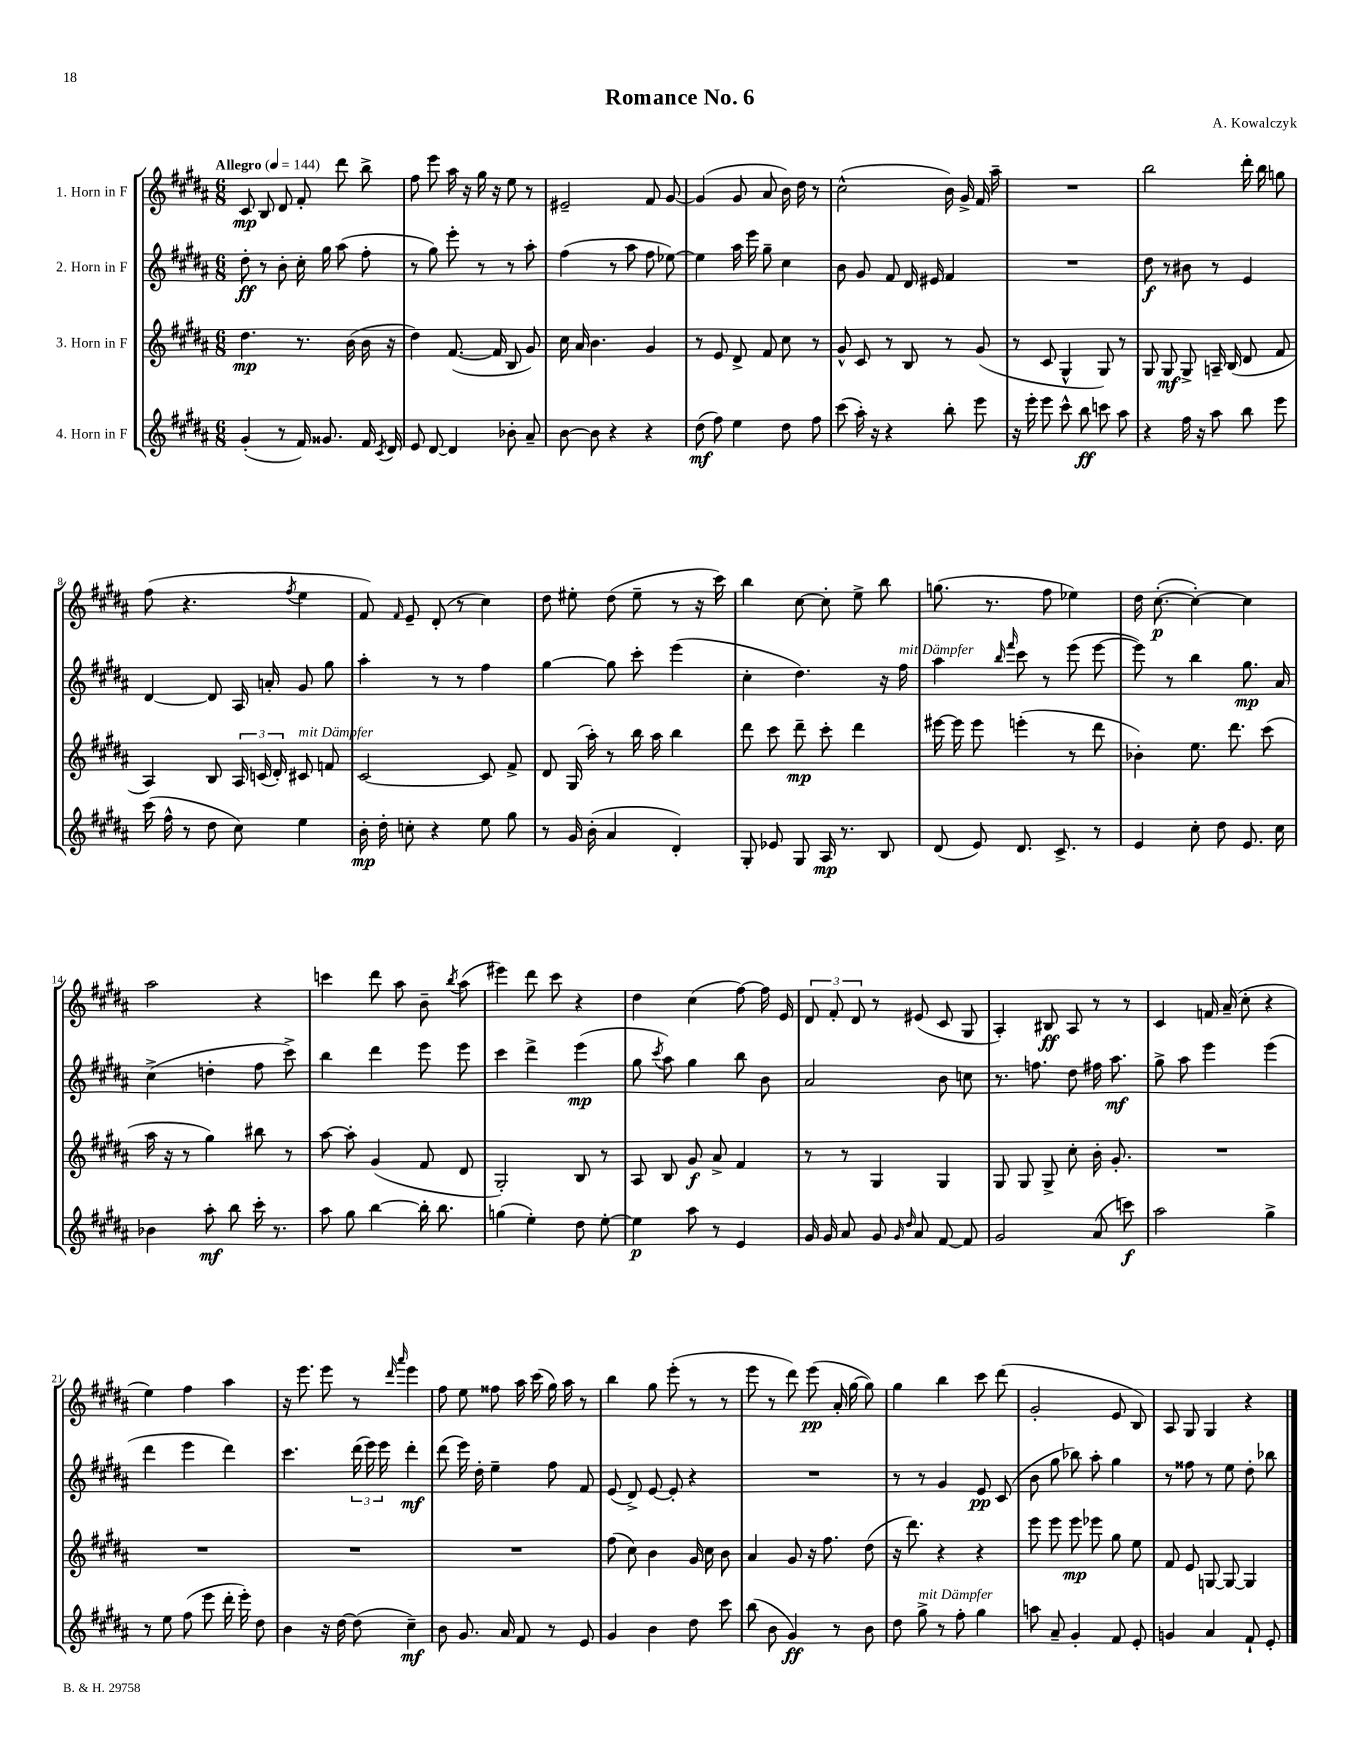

**kern	**kern	**kern	**kern
*staff4	*staff3	*staff2	*staff1
*clefG2	*clefG2	*clefG2	*clefG2
*k[f#c#g#d#a#]	*k[f#c#g#d#a#]	*k[f#c#g#d#a#]	*k[f#c#g#d#a#]
*M6/8	*M6/8	*M6/8	*M6/8
*MM144	*MM144	*MM144	*MM144
(4g#'	4.dd#	8dd#'	8c#
.	.	8r	8B
8r	.	8b'	8d#
16f#)	8.r	16cc#'	8f#'
8.g##	.	16gg#	.
.	.	(8aa#	8ddd#
.	(16b	.	.
16f#	16b	8ff#'	8bb^
8qc#	.	.	.
16d#	16r	.	.
=	=	=	=
8e	4dd#)	8r	8ff#
[8d#	.	8gg#)	8eee
4d#]	([8.f#	8eee'	16aa#
.	.	.	16r
.	.	8r	16gg#
.	16f#]	.	16r
8b-'	8B	8r	8ee
8a#~	8g#)	8aa#'	8r
=	=	=	=
[8b	16cc#	(4ff#	2e#~
.	16a#	.	.
8b]	4.b	.	.
4r	.	8r	.
.	.	8aa#	.
4r	4g#	8ff#	8f#
.	.	[8ee-)	[8g#
=	=	=	=
(8dd#	8r	4ee-]	(4g#]
8ff#)	8e	.	.
4ee	8d#^	16aa#	8g#
.	.	16eee	.
.	8f#	8gg#~	8a#
8dd#	8cc#	4cc#	16b)
.	.	.	16dd#
8ff#	8r	.	8r
=	=	=	=
(8ccc#	8g#^^	8b	(2cc#^^
16aa#')	8c#	8g#	.
16r	.	.	.
4r	8r	8f#	.
.	8B	16d#	.
.	.	16e#	.
8bb'	8r	4f#	16b)
.	.	.	16g#^
8eee	(8g#	.	16f#
.	.	.	16aa#~
=	=	=	=
16r	8r	2.r	2.r
16eee'	.	.	.
8eee	8c#	.	.
8ccc#^^	4G#^^	.	.
8bb	.	.	.
8ccc	8G#)	.	.
8aa#	8r	.	.
=	=	=	=
4r	8G#	8dd#	2bb
.	8G#	8r	.
16ff#	8G#^	8b#	.
16r	.	.	.
8aa#	16A~	8r	.
.	(16B	.	.
8bb	8d#	4e	16ddd#'
.	.	.	16bb
8eee	8f#	.	8gg
=	=	=	=
(16ccc#	4A#)	[4d#	(8ff#
16ff#^^	.	.	.
8r	.	.	4.r
8dd#	8B	8d#]	.
8cc#)	24A#	16A#	.
.	(24c	.	.
.	.	16a'	.
.	24d#')	.	.
.	.	.	8qff#
4ee	8c#	8g#	4ee
.	8f	8gg#	.
=	=	=	=
16b'	[2c#	4aa#'	8f#)
16dd#'	.	.	.
.	.	.	16qqf#
8cc'	.	.	8e~
4r	.	8r	(8d#'
.	.	8r	8r
8ee	8c#]	4ff#	4cc#)
8gg#	8f#^	.	.
=	=	=	=
8r	8d#	[4gg#	8dd#
16g#	(16G#	.	8ee#'
(16b'	16aa#')	.	.
4a#	8r	8gg#]	(8dd#
.	16bb	8ccc#'	8ee#~
.	16aa#	.	.
4d#')	4bb	(4eee	8r
.	.	.	16r
.	.	.	16ccc#)
=	=	=	=
8G#'	8ddd#	4cc#'	4bb
8e-	8ccc#	.	.
8G#	8ddd#~	4.dd#)	[8cc#
16A#	8ccc#'	.	8cc#']
8.r	.	.	.
.	4ddd#	.	8ee^
8B	.	16r	8bb
.	.	16ff#	.
=	=	=	=
(8d#	[16eee#	4aa#	(8.gg
.	16eee#]	.	.
8e)	8eee#	.	.
.	.	.	8.r
.	.	16qqbb	.
.	.	16qqfff#	.
8.d#	(4eee'	8ccc#	.
.	.	8r	8ff#
8.c#^	.	.	.
.	8r	(8eee	4ee-)
8r	8ddd#	[8eee	.
=	=	=	=
4e	4b-')	8eee])	16dd#
.	.	.	([8.cc#'
.	.	8r	.
8cc#'	8.ee	4bb	4cc#'_)
8dd#	.	.	.
.	8.ddd#	.	.
8.e	.	8.gg#	4cc#]
.	(8ccc#	.	.
16cc#	.	16a#	.
=	=	=	=
4b-	16aa#	(4cc#^	2aa#
.	16r	.	.
.	8r	.	.
8aa#'	4gg#)	4dd'	.
8bb	.	.	.
16ccc#'	8bb#	8ff#	4r
8.r	.	.	.
.	8r	8ccc#^)	.
=	=	=	=
8aa#	[8aa#	4bb	4ccc
8gg#	8aa#']	.	.
[4bb	(4g#	4ddd#	8ddd#
.	.	.	8aa#
16bb']	8f#	8eee	8b~
8.bb	.	.	.
.	.	.	8qbb
.	8d#	8eee	(8aa#
=	=	=	=
(4gg	2G#')	4ccc#	4eee#)
4ee')	.	4ddd#^	8ddd#
.	.	.	8ccc#
8dd#	8B	(4eee	4r
[8ee'	8r	.	.
=	=	=	=
4ee]	8A#	8gg#	4dd#
.	.	8qccc#	.
.	8B	8aa#)	.
8aa#	8g#	4gg#	(4cc#
8r	8a#^	.	.
4e	4f#	8bb	[8ff#)
.	.	8b	16ff#]
.	.	.	16e
=	=	=	=
16g#	8r	2a#	12d#
16g#	.	.	.
.	.	.	12f#'
8a#	8r	.	.
.	.	.	12d#
8g#	4G#	.	8r
16qqg#	.	.	.
16qqdd#	.	.	.
8a#	.	.	(8e#
[8f#	4G#	8b	8c#
8f#]	.	8cc	8G#
=	=	=	=
2g#	8G#	8.r	4A#')
.	8G#	.	.
.	.	8.ff	.
.	8G#^	.	8B#
.	8cc#'	8dd#	8A#
(8a#	16b'	16ff#	8r
.	8.g#'	8.aa#	.
8ccc)	.	.	8r
=	=	=	=
2aa#	2.r	8gg#^	4c#
.	.	8aa#	.
.	.	4eee	16f
.	.	.	(16a#~
.	.	.	8cc#'
4gg#^	.	(4eee	4r
=	=	=	=
8r	2.r	4ddd#	4ee)
8ee	.	.	.
(8ff#	.	4eee	4ff#
8eee	.	.	.
16ddd#'	.	4ddd#)	4aa#
16eee')	.	.	.
8dd#	.	.	.
=	=	=	=
4b	2.r	4.ccc#	16r
.	.	.	8.eee
16r	.	.	8eee
[16dd#	.	.	.
(8dd#]	.	(24ddd#	8r
.	.	24eee)	.
.	.	24eee	.
.	.	.	16qqddd#
.	.	.	16qqaaa#
4cc#~)	.	4ddd#'	4eee
=	=	=	=
8b	2.r	(8ddd#	8ff#
8.g#	.	16eee)	8ee
.	.	16dd#'	.
.	.	4ee~	8ff##
16a#	.	.	.
8f#	.	.	16aa#
.	.	.	(16ccc#
8r	.	8ff#	16gg#)
.	.	.	16aa#
8e	.	8f#	8r
=	=	=	=
4g#	(8ff#	(8e	4bb
.	8cc#)	8d#^)	.
4b	4b	[8e	8gg#
.	.	8e']	(8eee'
8dd#	16g#	4r	8r
.	16cc#	.	.
8ccc#	8b	.	8r
=	=	=	=
(8bb	4a#	2.r	8eee
8b	.	.	8r
4g#)	8g#	.	8ddd#)
.	16r	.	(8eee
.	8.ff#	.	.
8r	.	.	16a#'
.	.	.	[16gg#
8b	(8dd#	.	8gg#])
=	=	=	=
8dd#	16r	8r	4gg#
.	8.ddd#)	.	.
8gg#^	.	8r	.
8r	4r	4g#	4bb
8ff#'	.	.	.
4gg#	4r	8e	8ccc#
.	.	(8c#	(8ddd#
=	=	=	=
8aa	8eee	8b	2g#'
8a#~	8eee	8gg#	.
4g#'	8eee	8bb-)	.
.	8eee-	8aa#'	.
8f#	8gg#	4gg#	8e
8e'	8ee	.	8B)
=	=	=	=
4g	8f#	8r	8A#
.	8e	8ff##	8G#
4a#	[8G	8r	4G#
.	8G_	8ee	.
8f#`	4G]	8dd#'	4r
8e'	.	8bb-	.
==	==	==	==
*-	*-	*-	*-
